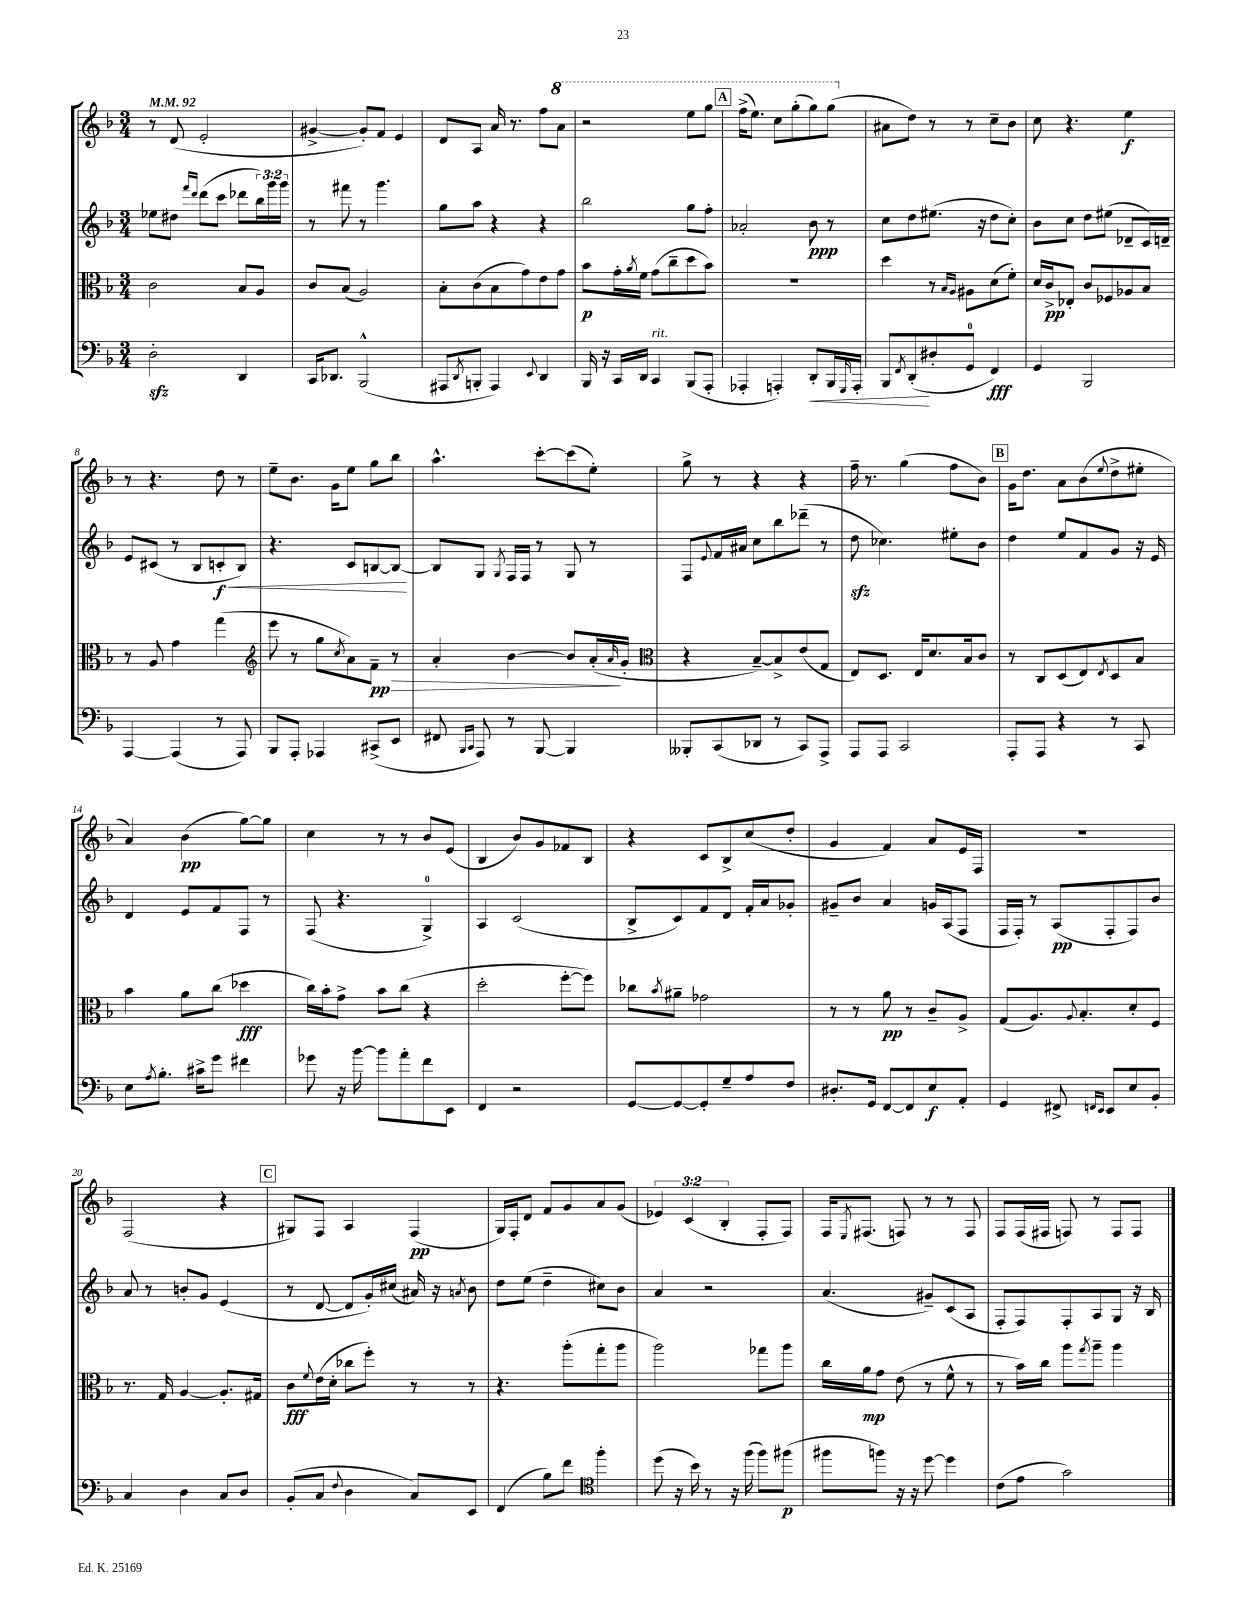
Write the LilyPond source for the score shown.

<<
\new StaffGroup <<
\new Staff = "s0" {
    \clef treble \key f \major \numericTimeSignature \time 3/4 \override Staff.TupletNumber.text = #tuplet-number::calc-fraction-text \tempo 4 = 92
    r8 d'8( e'2-. |
    gis'4~-> gis'8-.) f'8 e'4 |
    d'8 a8 a'16 r8. f''8 \ottava #1 a''8 |
    r2 e'''8 g'''8 |
    \mark \markup { \box "A" } f'''16->( e'''8.) c'''8 g'''8-.( g'''8) g'''8( \ottava #0 |
    ais'8 d''8) r8 r8 c''8-- bes'8 |
    c''8 r4. e''4\f |
    r8 r4. d''8 r8 |
    e''8-- bes'8. g'16 e''8 g''8 bes''8 |
    a''4.-^ c'''8~-. c'''8( e''8-.) |
    g''8-> r8 r4 r4 |
    f''16-- r8. g''4( f''8 bes'8) |
    \mark \markup { \box "B" } g'16 d''8. a'8 bes'8( \appoggiatura { e''8 } d''8-> eis''8-. |
    a'4) bes'4\pp( g''8~) g''8 |
    c''4 r8 r8 bes'8 e'8( |
    bes4 bes'8) g'8 fes'8 bes8 |
    r4 c'8 bes8-> c''8( d''8-. |
    g'4 f'4) a'8 e'16 f16 |
    R2. |
    f2( r4 |
    \mark \markup { \box "C" } gis8) f8 a4 f4\pp( |
    g16) f16-. d'8 f'8 g'8 a'8 g'8( |
    \tuplet 3/2 { ees'4) c'4( bes4-. } f8-. f8) |
    f16 \acciaccatura { e8 } fis8.( f8) r8 r8 f8 |
    f8 f16( fis16 f8) r8 f8 f8 \bar "|." |
}
\new Staff = "s1" {
    \clef treble \key f \major \numericTimeSignature \time 3/4 \override Staff.TupletNumber.text = #tuplet-number::calc-fraction-text
    ees''8 dis''8 \grace { f'''16 d'''16 } d'''8( c'''8 des'''8 \tuplet 3/2 { bes''16) g'''16 g'''16 } |
    r8 fis'''8 r8 g'''4. |
    g''8 a''8 r4 r4 |
    bes''2 g''8 f''8-. |
    \mark \markup { \box "A" } aes'2-. bes'8\ppp r8 |
    c''8 d''8 eis''8.( r16 d''8 c''8-.) |
    bes'8 c''8 d''8 eis''8( des'8-- c'16) d'16-- |
    e'8 cis'8( r8 bes8 c'8-.\f\< bes8) |
    r4. c'8 b8~ b8~\! |
    b8 g8 \acciaccatura { g8 } f16 f16 r8 g8 r8 |
    f8 \appoggiatura { e'8 } f'16 ais'16 c''8 bes''8 des'''8--( r8 |
    d''8\sfz ces''4.) eis''8-. bes'8 |
    \mark \markup { \box "B" } d''4 e''8 f'8 g'8 r16 e'16 |
    d'4 e'8 f'8 f8 r8 |
    f8( r4. g4-0->) |
    a4 c'2( |
    bes8-> c'8) f'8 d'8 f'16-. a'16 ges'8-. |
    gis'8-- bes'8 a'4 g'16 a16( f8 |
    f16 f16-.) r8 a8\pp( f8-. f8) bes'8 |
    a'8 r8 b'8-. g'8 e'4( |
    \mark \markup { \box "C" } r8 d'8~ d'8 g'16-.) cis''16( ais'16) r16 \acciaccatura { a'8 } bes'8 |
    d''8 e''8( d''4-- cis''8) bes'8 |
    a'4 r2 |
    a'4.( gis'8--) c'8( a8 |
    f8-. f8) f8-. a8 g8 r16 bes16 \bar "|." |
}
\new Staff = "s2" {
    \clef alto \key f \major \numericTimeSignature \time 3/4
    c'2 bes8 a8 |
    c'8 bes8( a2) |
    bes8-. c'8( bes8 g'8) e'8 g'8 |
    bes'8\p g'16-. \acciaccatura { a'8 } f'16 g'8( c''8-- d''8 bes'8) |
    \mark \markup { \box "A" } R2. |
    d''4 r8 \grace { bes16 a16 } ais8 d'8( f'8-.) |
    d'16 c'16->\pp ees8-. c'8 fes8 aes8 bes8 |
    r8 a8 g'4 g''4( |
    \clef treble e'''8 r8 g''8 \acciaccatura { c''8 } a'8) f'8--\pp\> r8 |
    a'4-. bes'4~ bes'8 a'16-.\!( \grace { a'16 } g'16-. |
    \clef alto r4 bes8~--) bes8-> e'8( g8 |
    e8) d8. e16 d'8. bes16 c'8 |
    \mark \markup { \box "B" } r8 c8 d8( e8) \acciaccatura { e8 } d8 bes8 |
    bes'4 a'8 c''8( des''4\fff |
    c''16) bes'16-. g'8-> bes'8 c''8( r4 |
    d''2-. f''8~-. f''8) |
    ces''8 \acciaccatura { bes'8 } ais'8-- ges'2 |
    r8 r8 a'8\pp r8 c'8-- a8-> |
    g8( a8.) \appoggiatura { a8 } bes8.-. d'8-. f8 |
    r8. g16 a4~ a8.-. gis16 |
    \mark \markup { \box "C" } c'8\fff \appoggiatura { f'8 } e'16( d'16-. ces''8 f''8-.) r8 r8 |
    r4. a''8-.( g''8-. a''8 |
    a''2) ges''8 a''8 |
    c''16 a'16\mp g'8 e'8( r8 f'8-^ r8 |
    r8 bes'16) c''16 a''8 \acciaccatura { g''8 } a''8-- a''4 \bar "|." |
}
\new Staff = "s3" {
    \clef bass \key f \major \numericTimeSignature \time 3/4
    d2-.\sfz d,4 |
    c,16 des,8. bes,,2-^( |
    ais,,8 \acciaccatura { d,8 } b,,8-. ais,,4) \appoggiatura { e,8 } d,4 |
    bes,,16 r16 c,16 d,16 c,4^\markup { \italic "rit." } bes,,8( a,,8-. |
    \mark \markup { \box "A" } aes,,4-. a,,4-.) d,8-.\< bes,,16 \grace { g,,16 } a,,16-. |
    bes,,8 \acciaccatura { f,8 } d,8-.\!( dis8-. g,8-0 f,4\fff) |
    g,4 bes,,2 |
    a,,4~ a,,4( r8 a,,8) |
    bes,,8 a,,8-. aes,,4 cis,8->( e,8 |
    fis,8 \grace { bes,,16 c,16 } a,,8) r8 bes,,8~ bes,,4 |
    beses,,8-. c,8( des,8 r8 c,8) a,,8-> |
    a,,8 a,,8 c,2 |
    \mark \markup { \box "B" } a,,8-. a,,8 r4 r8 c,8 |
    e8 \acciaccatura { a8 } bes8.-. cis'16-> g'8 fis'4 |
    ges'8 r16 bes'16~ bes'8 a'8-. f'8 e,8 |
    f,4 r2 |
    g,8~ g,8~ g,8-. g8-- a8 f8 |
    dis8.-. g,16 f,8~ f,8 e8\f a,8-. |
    g,4 fis,8-> \grace { f,16 e,16 } e,8 e8 bes,8-. |
    c4 d4 c8 d8 |
    \mark \markup { \box "C" } bes,8-.( c8 \appoggiatura { f8 } d4 c8) e,8 |
    f,4( bes8) f'8 \clef tenor f''4-. |
    d''8( r16 bes'16) r8 r16 f''16( f''8) fis''8\p( |
    fis''8 f''8) r16 r16 d''8~ d''4 |
    c'8( e'8 g'2) \bar "|." |
}
>>
>>
